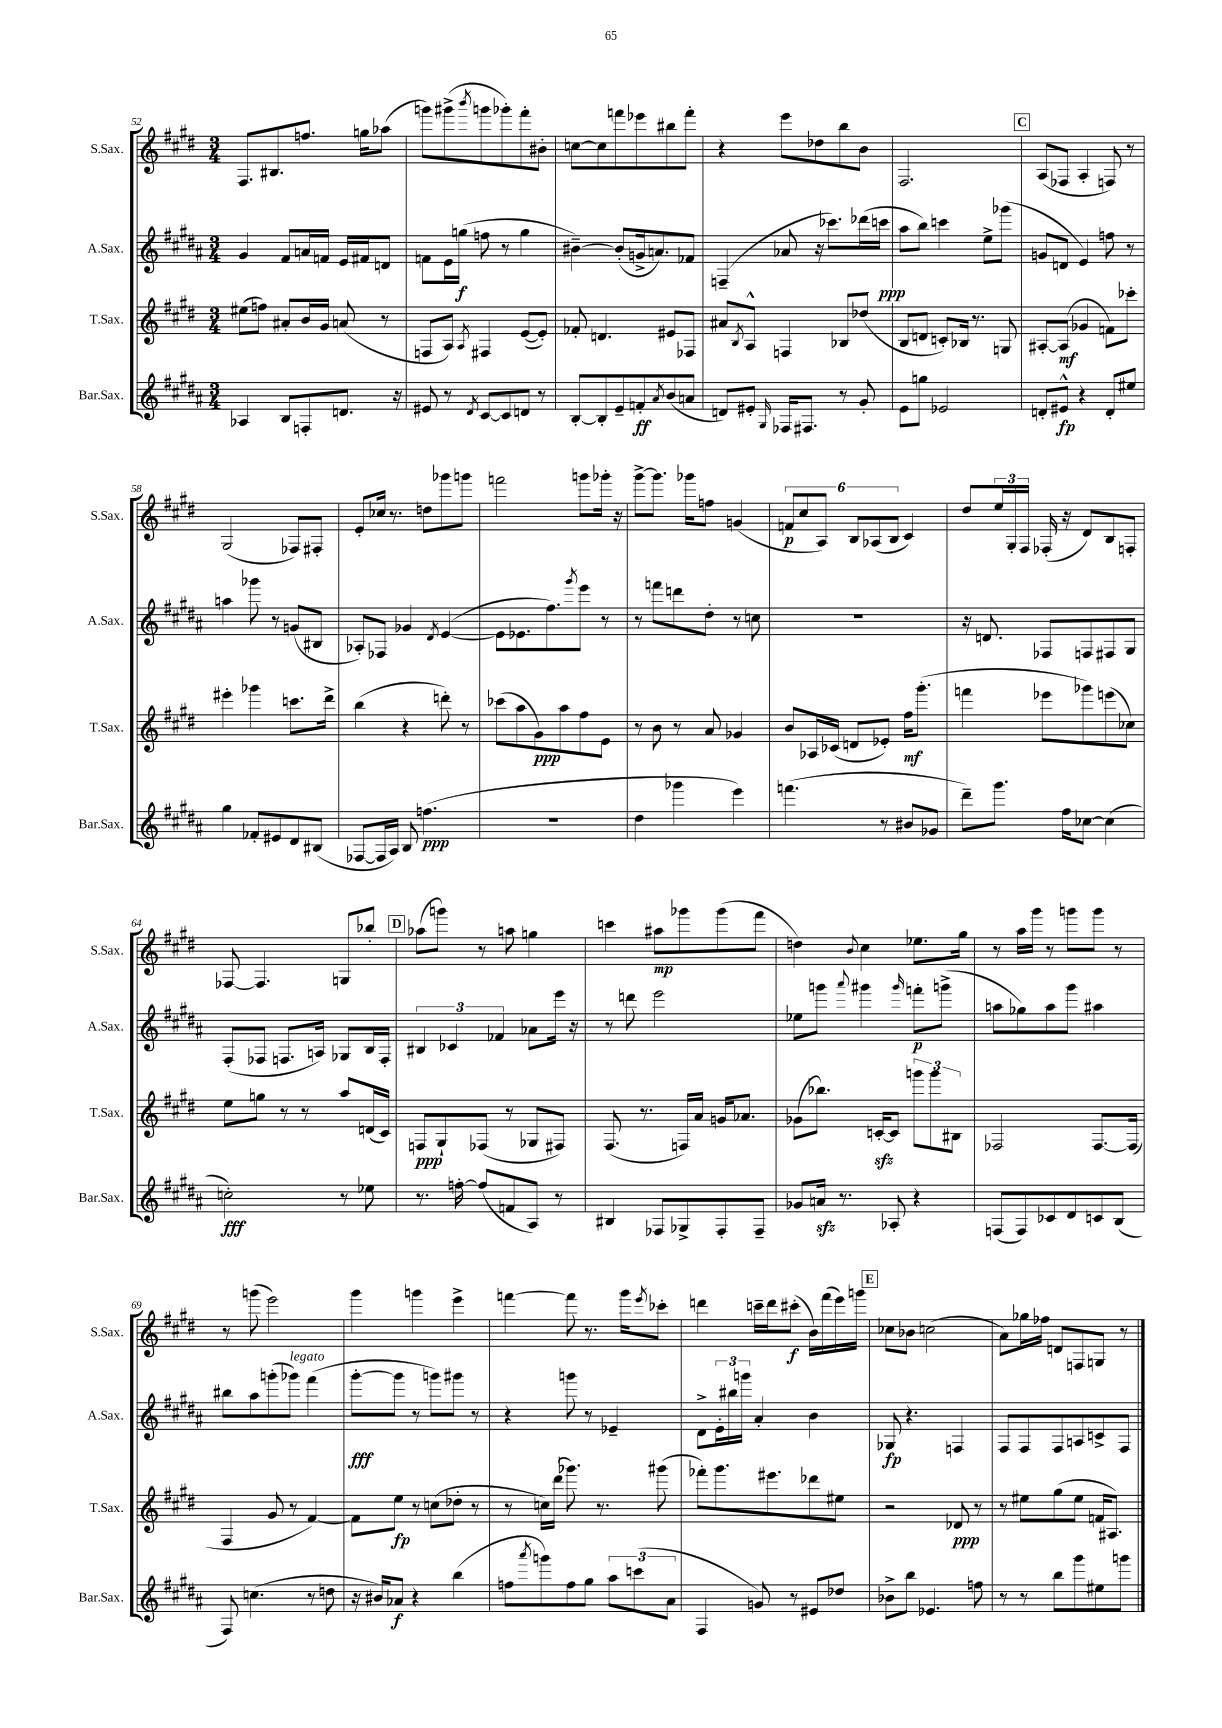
<<
\new StaffGroup <<
\new Staff = "s0" \with { instrumentName = "S.Sax." shortInstrumentName = "S.Sax." } {
    \clef treble \key e \major \numericTimeSignature \time 3/4
    fis8. bis8. f''8. g''16 aes''8( |
    g'''8) gis'''8->( \acciaccatura { b'''8 } g'''8 ges'''8-.) fis'''8-. bis'8-. |
    c''8~ c''8 f'''8 ees'''8 bis''8 f'''8-. |
    r4 e'''8 des''8 b''8 b'8 |
    fis2. |
    \mark \markup { \box "C" } a8( fes8 a4-. f8) r8 |
    gis2( fes8) fis8-. |
    e'8-. ces''16 r8. d''8 ges'''8 g'''8 |
    f'''2 g'''8 ges'''16-. r16 |
    gis'''8~-> gis'''8. ges'''16 f''8 g'4( |
    \tuplet 6/4 { f'8\p cis''8 a8) b8 aes8( b8 } cis'4) |
    dis''8 \tuplet 3/2 { e''16 gis16-. fis16 } fes16-.( r16 dis'8) b8 f8-. |
    fes8~ fes4. g8 bes''8-. |
    \mark \markup { \box "D" } aes''8( g'''8) r8 a''8 g''4 |
    c'''4 ais''8\mp ges'''8 ges'''8( fis'''8 |
    d''4) \appoggiatura { b'8 } cis''4 ees''8. gis''16 |
    r8 a''16 gis'''16 r8 g'''8 g'''8 r8 |
    r8 g'''8( e'''2) |
    gis'''4 g'''4 e'''4-> |
    f'''4~ f'''8 r8. gis'''16 \acciaccatura { e'''8 } ces'''8-. |
    d'''4 c'''16-- d'''16 cis'''8-.\f( b'16) fis'''16( e'''16) g'''16 |
    \mark \markup { \box "E" } ces''8 bes'8 c''2( |
    a'8) ges''16 fes''16 d'8 f8 g8 r8 \bar "|." |
}
\new Staff = "s1" \with { instrumentName = "A.Sax." shortInstrumentName = "A.Sax." } {
    \clef treble \key b \major \numericTimeSignature \time 3/4
    gis'4 fis'8 a'16 f'16 e'16 fis'16 d'8 |
    f'8 e'16 g''16\f( f''8 r8 g''4 |
    bis'4~--) bis'8-.( g'16-> a'8.) fes'8 |
    f4--( aes'8 r16 ces'''8.) des'''16( c'''16\ppp |
    ais''8 b''8) c'''4 e''8-> ges'''8( |
    \mark \markup { \box "C" } g'8 d'8 e'4) f''8 r8 |
    a''4 ges'''8 r8 g'8( bis8 |
    aes8-.) fes8 ges'4 \acciaccatura { dis'8 } e'4~( |
    e'8 ees'8. fis''8.) \acciaccatura { gis'''8 } e'''8 r8 |
    r8 f'''8 d'''8 dis''8-. r8 c''8 |
    R2. |
    r16 d'8. fes8 f8 fis8 gis8 |
    fis8-.( fes8 f8. a16) ges8 b16 f16-. |
    \mark \markup { \box "D" } \tuplet 3/2 { bis4 ces'4 fes'4 } aes'8 e'''16 r16 |
    r8 d'''8 e'''2 |
    ees''8 g'''8 \appoggiatura { ais'''8 } gis'''4 \grace { gis'''16 } f'''8-.\p g'''8->( |
    a''8 ges''8) a''8 gis'''8 ais''4 |
    bis''8 ais''8 g'''8-.( ges'''8^\markup { \italic "legato" }) fis'''4( |
    gis'''8~-.\fff gis'''8 r8 g'''8) gis'''8 r8 |
    r4 g'''8 r8 ees'4-- |
    dis'8-> \tuplet 3/2 { e'16-. bis''16 g'''16 } ais'4-. b'4 |
    \mark \markup { \box "E" } ges8\fp r4. f4 |
    fis8 fis8 fis8 a8 c'8-> fis8 \bar "|." |
}
\new Staff = "s2" \with { instrumentName = "T.Sax." shortInstrumentName = "T.Sax." } {
    \clef treble \key e \major \numericTimeSignature \time 3/4
    eis''8( f''8) ais'8-. b'16 gis'16 a'8( r8 |
    f8 a8) \acciaccatura { a8 } fis4 e'8~( e'8-.) |
    fes'8-. d'4. eis'8 fes8 |
    ais'8 \acciaccatura { b8 } a8-^ f4 bes8 des''8( |
    b8 d'8 c'8-.) bes16 r8. g8 |
    \mark \markup { \box "C" } ais8~-. ais8\mf( ges'4 f'8) ces'''8-. |
    eis'''4-. ges'''4 c'''8. dis'''16-> |
    b''4( r4 d'''8-.) r8 |
    ces'''8( a''8 gis'8\ppp) a''8 fis''8 e'8 |
    r8 b'8 r8 a'8 ges'4 |
    b'8 aes16 ces'16( d'8 ees'8-.) fis''16\mf gis'''8.-.( |
    f'''4 ees'''8 ges'''8) e'''8( ces''8) |
    e''8 g''8 r8 r8 a''8 d'16( cis'16) |
    \mark \markup { \box "D" } f8\ppp gis8-! fes8( r8 ges8 fis8) |
    fis8.( r8. f16) a'16 g'16 aes'8. |
    ges'8( bes''8.) c'16~-.\sfz c'8 \tuplet 3/2 { g'''8 g'''8 bis8 } |
    fes2 fes8.~ fes16( |
    fis4 gis'8 r8 fis'4~) |
    fis'8 e''8\fp r8 c''8( des''8-. r8 |
    r8 c''16) dis'''16( ges'''8.) r8. gis'''8( |
    fes'''8-.) gis'''8. eis'''8. des'''8 eis''8 |
    \mark \markup { \box "E" } r2 des'8\ppp r8 |
    r8 eis''8 gis''8( eis''8 f'16 ais8.) \bar "|." |
}
\new Staff = "s3" \with { instrumentName = "Bar.Sax." shortInstrumentName = "Bar.Sax." } {
    \clef treble \key b \major \numericTimeSignature \time 3/4
    aes4 b8 f8-. d'8. r16 |
    eis'8 r8 \acciaccatura { dis'8 } cis'8~ cis'8 d'8 r8 |
    b8~-. b8-. e'8-- f'8-.\ff \acciaccatura { ais'8 } b'8( a'8 |
    d'8) eis'8-. \grace { gis16 } fes16 fis8. r8 gis'8-. |
    e'8 g''8 ees'2 |
    \mark \markup { \box "C" } d'8-. eis'8-^\fp r4 d'8-. eis''8 |
    gis''4 fes'8-. eis'8 dis'8 bis8( |
    fes8~ fes16 ais16) b8 f''4.\ppp( |
    R2. |
    dis''4 ges'''4 e'''4) |
    f'''4.( r8 bis'8 ges'8 |
    dis'''8--) gis'''8. fis''16 ces''8~ ces''4( |
    c''2-.\fff) r8 ees''8 |
    \mark \markup { \box "D" } r8. f''16~-. f''8( f'8 ais8) r8 |
    bis4 fes8 ges8-> fes8-. fes8-- |
    ges'8 a'16\sfz r8. aes8-. r4 |
    f8( f8) ces'8 dis'8 c'8 b8( |
    fis8) c''4.( r8 d''8 |
    r16 bis'16) aes'8\f r4 b''4( |
    f''8 \acciaccatura { ais'''8 } g'''8) f''8 gis''8 \tuplet 3/2 { ais''8 c'''8( ais'8 } |
    fis4 g'8) r8 eis'8 des''8 |
    \mark \markup { \box "E" } bes'8-> b''8 ees'4. f''8 |
    r8 r8 b''8 gis'''8 eis''8 g'''8 \bar "|." |
}
>>
>>
\layout { \context { \Score currentBarNumber = #52 } }
